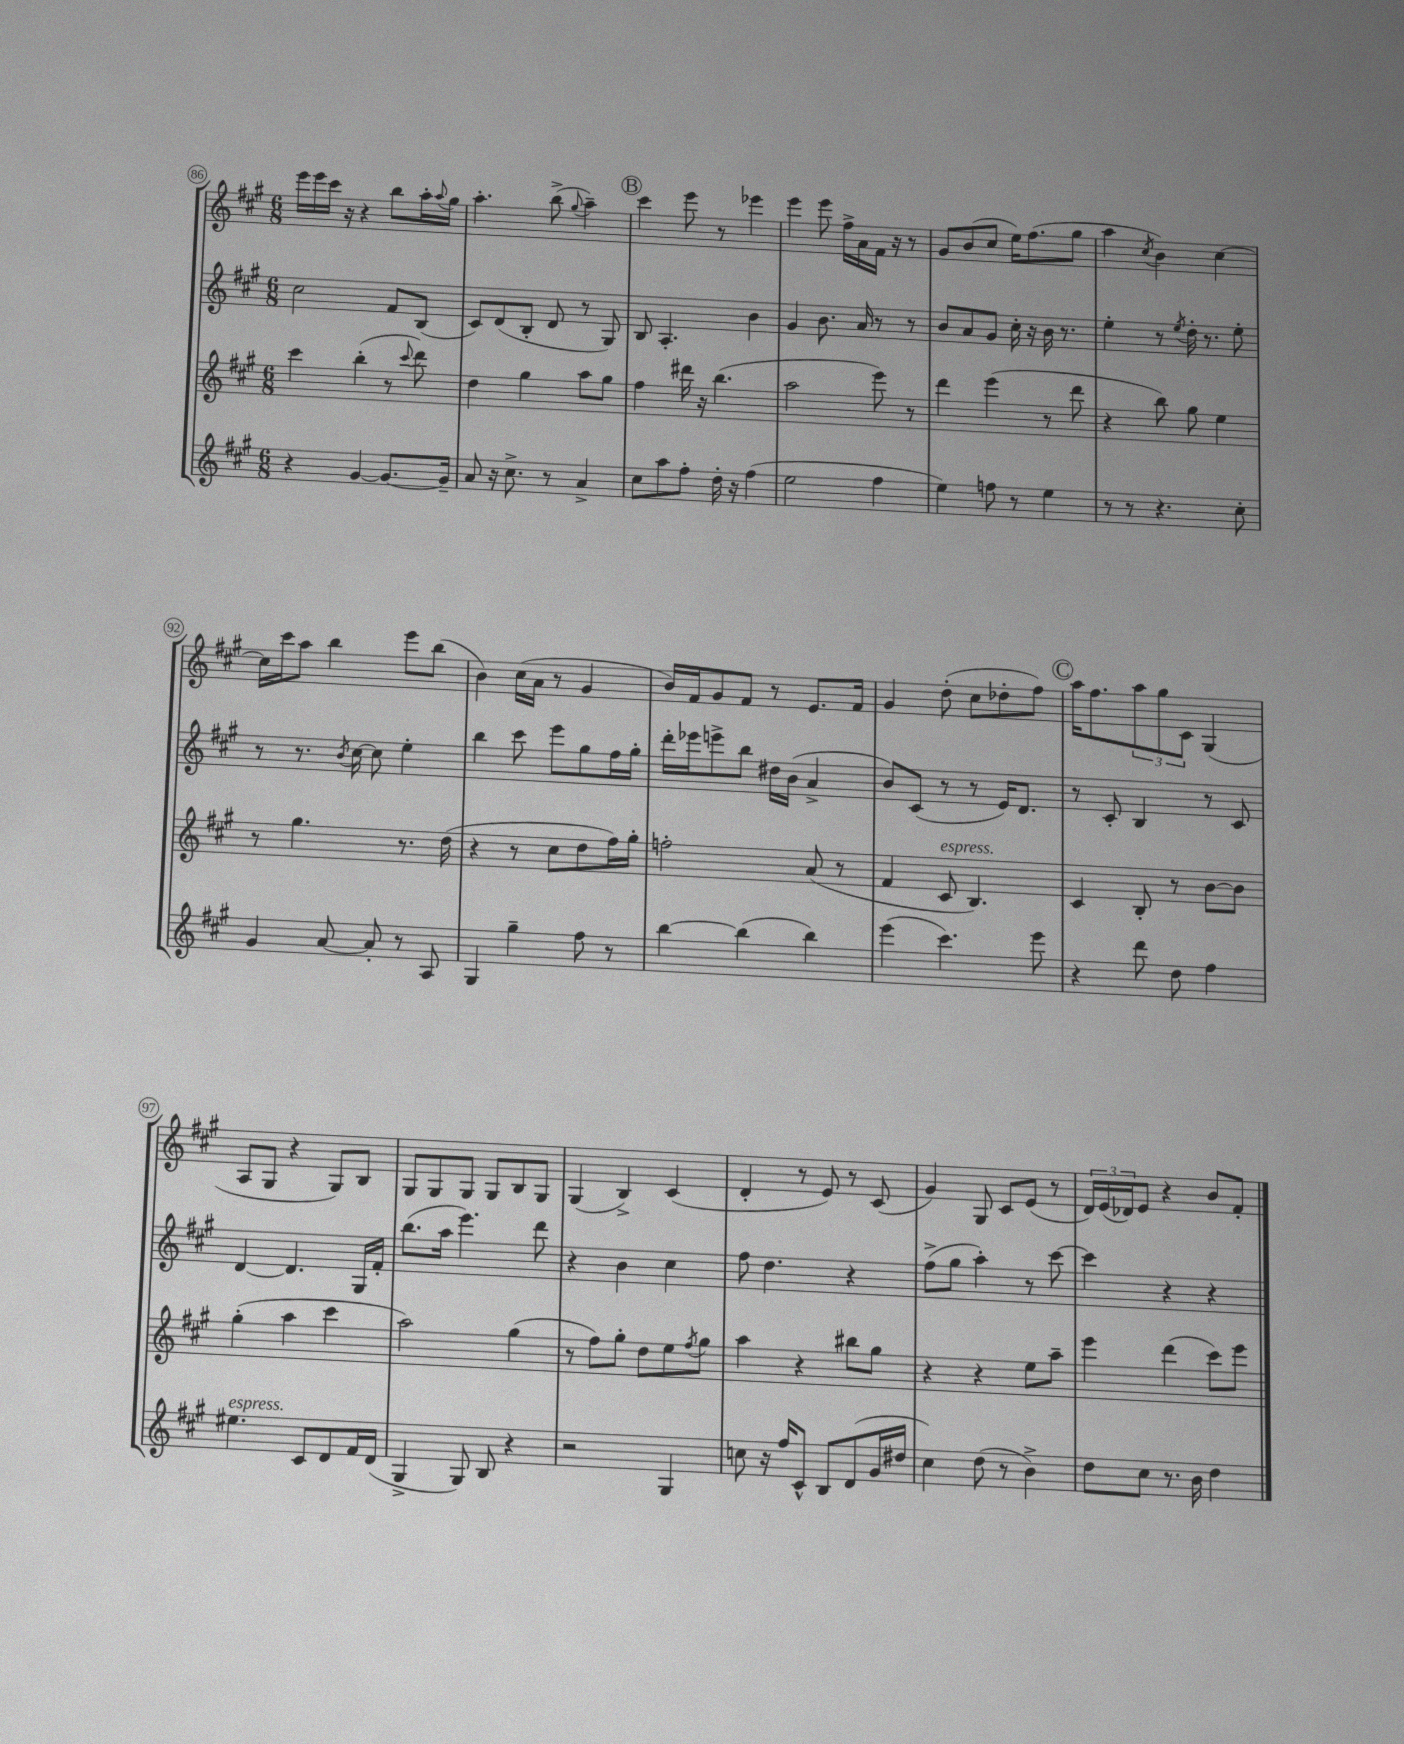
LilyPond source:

<<
\new StaffGroup <<
\new Staff = "s0" {
    \clef treble \key a \major \numericTimeSignature \time 6/8
    e'''16 e'''16 cis'''16 r16 r4 b''8 a''16-. \appoggiatura { a''8 } gis''16 |
    a''4.-. b''8->( \appoggiatura { gis''8 } a''4--) |
    \mark \markup { \circle "B" } cis'''4 e'''8 r8 ees'''4 |
    e'''4 e'''8 fis''16-> a'16 fis'16 r16 r8 |
    gis'8 b'8( cis''8 e''16) fis''8.( gis''8 |
    a''4 \acciaccatura { cis''8 } b'4) cis''4~ |
    cis''16 cis'''16 a''8 b''4 e'''8 b''8( |
    b'4) cis''16( a'16 r8 gis'4 |
    b'16) fis'16 gis'8 fis'8 r8 e'8. fis'16 |
    gis'4 d''8-.( cis''8 des''8-. fis''8) |
    \mark \markup { \circle "C" } a''16 fis''8. \tuplet 3/2 { a''8 gis''8 cis'8 } gis4( |
    a8 gis8 r4 gis8) b8 |
    gis8 gis8 gis8 gis8 b8 gis8 |
    gis4( b4->) cis'4( |
    d'4-. r8 e'8) r8 cis'8( |
    gis'4) gis8 cis'8 e'8( r8 |
    \tuplet 3/2 { d'16) e'16( des'16) } e'8 r4 b'8 fis'8-. \bar "|." |
}
\new Staff = "s1" {
    \clef treble \key a \major \numericTimeSignature \time 6/8
    cis''2 fis'8 b8( |
    cis'8) d'8( b8-. d'8 r8 gis8) |
    \mark \markup { \circle "B" } b8 a4.-. b'4 |
    gis'4 b'8. a'16 r8 r8 |
    b'8 a'8 gis'8 cis''16-. r16 b'16 r8. |
    e''4-. r8 \acciaccatura { e''8 } d''16-. r8. e''8-. |
    r8 r8. \acciaccatura { b'8 } cis''16~ cis''8 e''4-. |
    b''4 cis'''8 e'''8 gis''8 fis''16 gis''16-. |
    d'''16-. ees'''16 e'''8-> b''8 dis''16 b'16( a'4-> |
    b'8) cis'8( r8 r8 e'16) d'8. |
    \mark \markup { \circle "C" } r8 cis'8-. b4 r8 cis'8 |
    d'4~ d'4. gis16 fis'16-. |
    b''8.( a''16 e'''4.) d'''8 |
    r4 b'4 cis''4 |
    fis''8 d''4. r4 |
    fis''8->( gis''8 a''4-.) r8 cis'''8~ |
    cis'''4 r4 r4 \bar "|." |
}
\new Staff = "s2" {
    \clef treble \key a \major \numericTimeSignature \time 6/8
    cis'''4 b''4-.( r8 \appoggiatura { cis'''8 } d'''8) |
    d''4 gis''4 a''8 gis''8 |
    \mark \markup { \circle "B" } fis''4 dis'''16 r16 b''4.( |
    a''2 e'''8) r8 |
    d'''4 e'''4( r8 d'''8 |
    r4 b''8) gis''8 e''4 |
    r8 gis''4. r8. d''16( |
    r4 r8 cis''8 d''8 fis''16) gis''16-. |
    f''2-. a'8( r8 |
    fis'4 cis'8^\markup { \italic "espress." } b4.) |
    \mark \markup { \circle "C" } cis'4 b8-. r8 b'8~ b'8 |
    gis''4-.( a''4 cis'''4 |
    a''2) gis''4( |
    r8 fis''8) gis''8-. d''8 e''8 \acciaccatura { fis''8 } gis''8 |
    a''4 r4 bis''8 gis''8 |
    r4 r4 e''8 a''8-- |
    e'''4 d'''4( cis'''8) e'''8 \bar "|." |
}
\new Staff = "s3" {
    \clef treble \key a \major \numericTimeSignature \time 6/8
    r4 gis'4~ gis'8.~ gis'16-- |
    a'8 r16 cis''8.-> r8 a'4-> |
    \mark \markup { \circle "B" } cis''8 a''8 fis''8-. d''16-. r16 fis''4( |
    e''2 fis''4 |
    e''4) f''8 r8 e''4 |
    r8 r8 r4. cis''8-. |
    gis'4 a'8~ a'8-. r8 a8 |
    gis4 gis''4-- fis''8 r8 |
    b''4~ b''4( b''4) |
    e'''4( cis'''4.) e'''8 |
    \mark \markup { \circle "C" } r4 d'''8 d''8 fis''4 |
    eis''4.^\markup { \italic "espress." } cis'8 d'8 fis'16 d'16( |
    gis4-> gis8) b8 r4 |
    r2 gis4 |
    c''8 r16 fis''16 cis'8-^ b8 d'8( gis'16 dis''16 |
    cis''4) d''8( r8 b'4->) |
    d''8 cis''8 r8. b'16 d''4 \bar "|." |
}
>>
>>
\layout { \context { \Score currentBarNumber = #86 \override BarNumber.stencil = #(make-stencil-circler 0.1 0.3 ly:text-interface::print) } }
